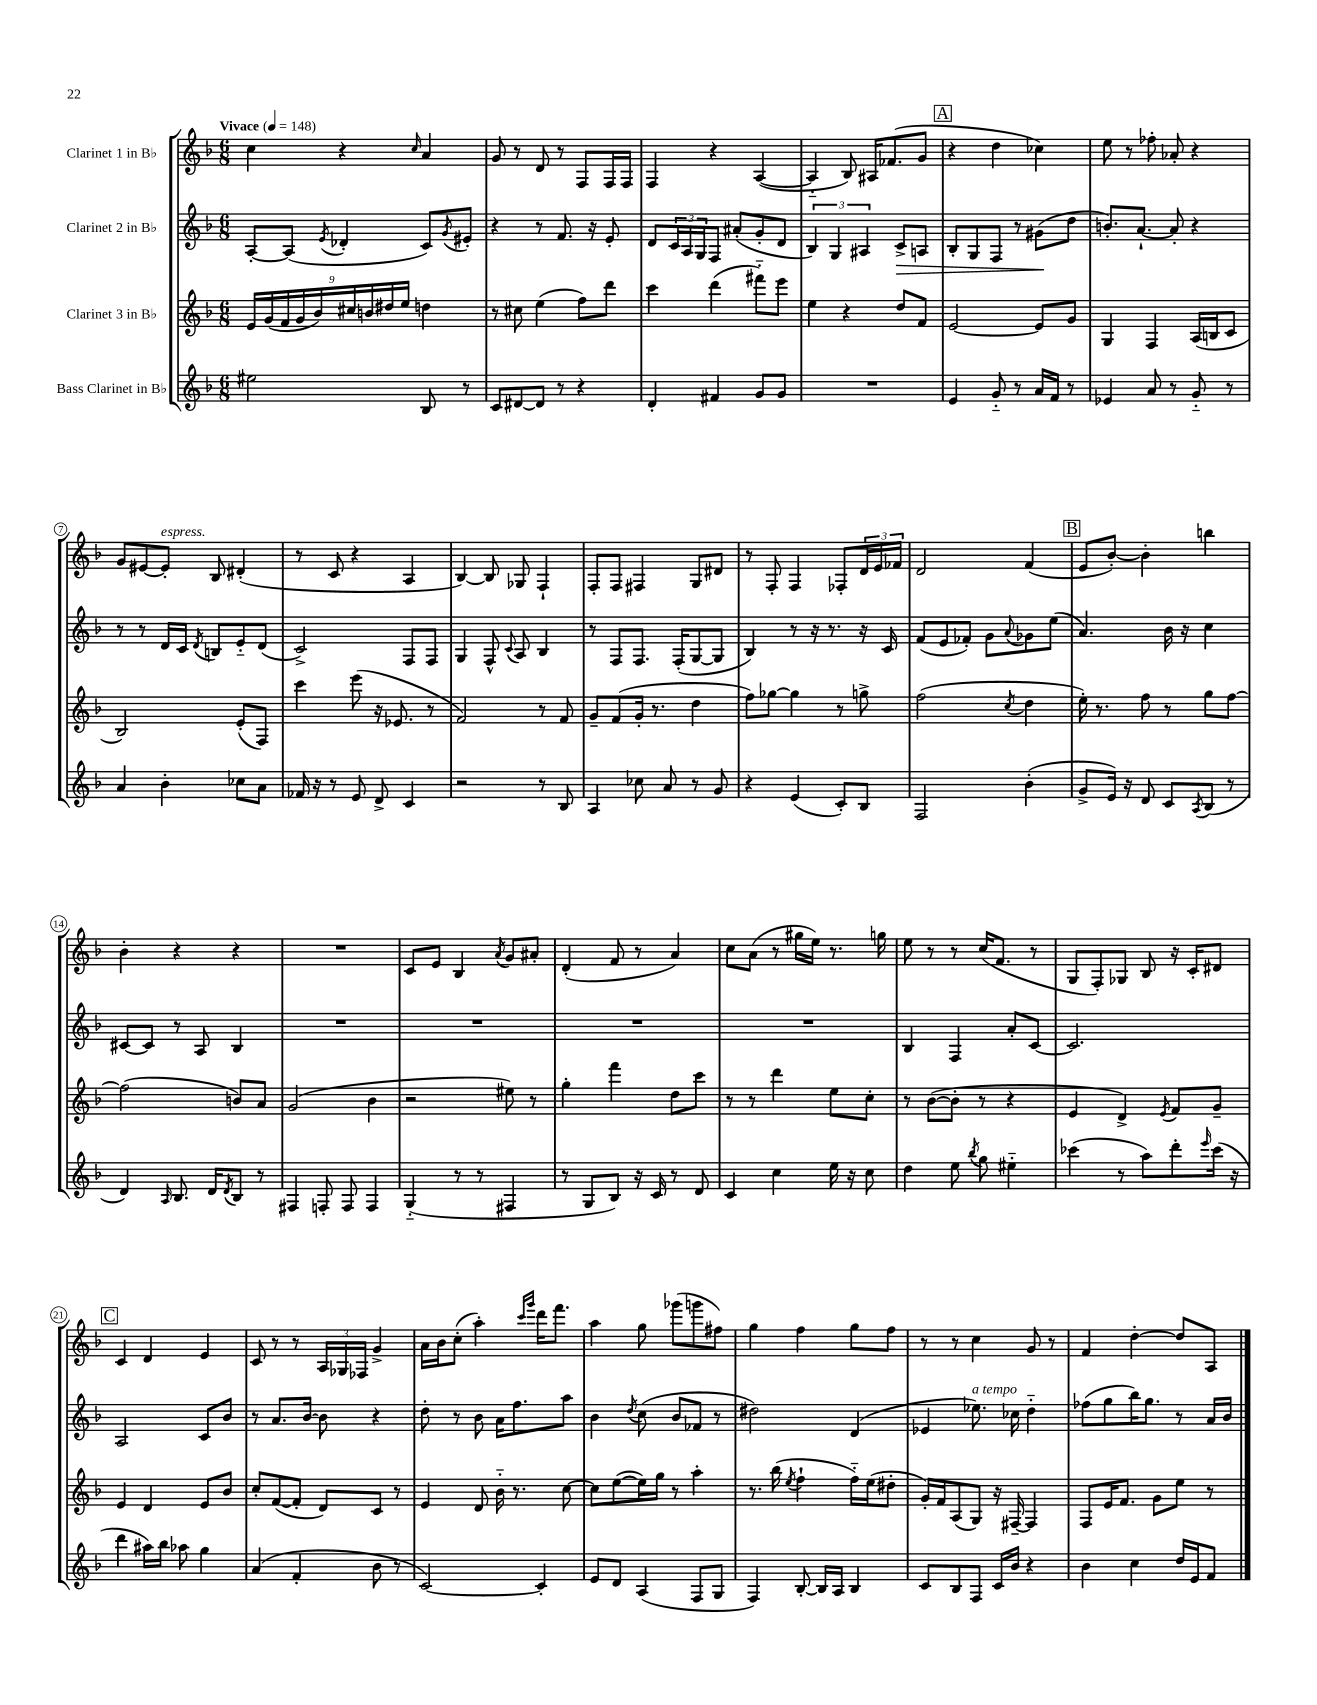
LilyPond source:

<<
\new StaffGroup <<
\new Staff = "s0" \with { instrumentName = "Clarinet 1 in Bb" } {
    \clef treble \key f \major \numericTimeSignature \time 6/8 \tempo "Vivace" 4 = 148
    c''4 r4 \grace { c''16 } a'4 |
    g'8 r8 d'8 r8 f8 f16 f16 |
    f4 r4 a4~( |
    a4-_ bes8) ais16 fes'8.( g'8 |
    \mark \markup { \box "A" } r4 d''4 ces''4) |
    e''8 r8 fes''8-. aes'8-. r4 |
    g'8 eis'8~ eis'8-.^\markup { \italic "espress." } bes8 dis'4-.( |
    r8 c'8 r4 a4 |
    bes4~) bes8 ges8 f4-! |
    f8-. f8 fis4 g8 dis'8 |
    r8 f8-. f4 fes8-. \tuplet 3/2 { d'16 e'16 fes'16 } |
    d'2 f'4( |
    \mark \markup { \box "B" } e'8 bes'8~-.) bes'4-. b''4 |
    bes'4-. r4 r4 |
    R2. |
    c'8 e'8 bes4 \acciaccatura { a'8 } g'8 ais'8-. |
    d'4-.( f'8 r8 a'4) |
    c''8 a'8( r8 gis''16 e''16) r8. g''16 |
    e''8 r8 r8 c''16( f'8. r8 |
    g8 f8-.) ges8 bes8 r16 c'16-. dis'8 |
    \mark \markup { \box "C" } c'4 d'4 e'4 |
    c'8 r8 r8 \tuplet 3/2 { a16 ges16 fes16 } g'4-> |
    a'16 bes'16 c''8-.( a''4-.) \grace { c'''16 g'''16 } d'''16 f'''8. |
    a''4 g''8 ges'''8( g'''8 fis''8) |
    g''4 f''4 g''8 f''8 |
    r8 r8 c''4 g'8 r8 |
    f'4 d''4~-. d''8 a8 \bar "|." |
}
\new Staff = "s1" \with { instrumentName = "Clarinet 2 in Bb" } {
    \clef treble \key f \major \numericTimeSignature \time 6/8
    a8~-. a8( \acciaccatura { e'8 } des'4-. c'8) \acciaccatura { g'8 } eis'8-. |
    r4 r8 f'8. r16 e'8-. |
    d'8 \tuplet 3/2 { c'16 a16 g16 } f8 ais'8-.( g'8-. d'8 |
    \tuplet 3/2 { bes4) g4 ais4 } c'8->\> a8 |
    \mark \markup { \box "A" } bes8-. g8 f8 r8 gis'8\!( d''8 |
    b'8.-.) a'8.~-! a'8-. r4 |
    r8 r8 d'16 c'16 \acciaccatura { d'8 } b8 e'8-_ d'8( |
    c'2->) f8 f8 |
    g4 f8-^ \appoggiatura { c'8 } a8 bes4 |
    r8 f8 f8. f16-.( g8~ g8 |
    bes4) r8 r16 r8. r16 c'16 |
    f'8( e'8 fes'8-.) g'8 \appoggiatura { a'8 } ges'8 e''8( |
    \mark \markup { \box "B" } a'4.) bes'16 r16 c''4 |
    cis'8~ cis'8 r8 a8 bes4 |
    R2. |
    R2. |
    R2. |
    R2. |
    bes4 f4 a'8-. c'8~ |
    c'2. |
    \mark \markup { \box "C" } a2 c'8 bes'8 |
    r8 a'8. bes'16~ bes'8 r4 |
    d''8-. r8 bes'8 a'16 f''8. a''8 |
    bes'4 \acciaccatura { d''8 } c''8( bes'8 fes'8 r8 |
    dis''2) d'4( |
    ees'4 ees''8.^\markup { \italic "a tempo" }) ces''16 d''4-_ |
    fes''8( g''8 bes''16) g''8. r8 a'16 bes'16 \bar "|." |
}
\new Staff = "s2" \with { instrumentName = "Clarinet 3 in Bb" } {
    \clef treble \key f \major \numericTimeSignature \time 6/8
    \tuplet 9/8 { e'16 g'16( f'16 g'16 bes'16) cis''16 b'16 dis''16 e''16 } d''4 |
    r8 cis''8 e''4( f''8) d'''8 |
    c'''4 d'''4( fis'''8-_) e'''8 |
    e''4 r4 d''8 f'8 |
    \mark \markup { \box "A" } e'2~ e'8 g'8 |
    g4 f4 a16( b16 c'8 |
    bes2) e'8-.( f8) |
    c'''4 e'''8( r16 ees'8. r8 |
    f'2) r8 f'8 |
    g'8-- f'8( g'16-. r8. d''4 |
    f''8) ges''8~ ges''4 r8 g''8-> |
    f''2( \acciaccatura { c''8 } d''4 |
    \mark \markup { \box "B" } e''16-.) r8. f''8 r8 g''8 f''8~ |
    f''2( b'8) a'8 |
    g'2( bes'4 |
    r2 eis''8) r8 |
    g''4-. f'''4 d''8 c'''8 |
    r8 r8 d'''4 e''8 c''8-. |
    r8 bes'8~( bes'8-. r8 r4 |
    e'4 d'4->) \acciaccatura { e'8 } f'8 g'8-- |
    \mark \markup { \box "C" } e'4 d'4 e'8 bes'8 |
    c''8-. f'8~( f'8-. d'8) c'8 r8 |
    e'4 d'8 bes'16-_ r8. c''8~ |
    c''8 e''8~( e''16) g''16 r8 a''4-. |
    r8. bes''16( \acciaccatura { e''8 } f''4-! f''16-_) e''16( dis''8-. |
    g'16-.) f'16 a8( g8) r16 fis16~-- fis4 |
    f8 e'16 f'8. g'8 e''8 r8 \bar "|." |
}
\new Staff = "s3" \with { instrumentName = "Bass Clarinet in Bb" } {
    \clef treble \key f \major \numericTimeSignature \time 6/8
    eis''2 bes8 r8 |
    c'8 dis'8~ dis'8 r8 r4 |
    d'4-. fis'4 g'8 g'8 |
    R2. |
    \mark \markup { \box "A" } e'4 g'8-_ r8 a'16 f'16 r8 |
    ees'4 a'8 r8 g'8-_ r8 |
    a'4 bes'4-. ces''8 a'8 |
    fes'16 r16 r8 e'8 d'8-> c'4 |
    r2 r8 bes8 |
    a4 ces''8 a'8 r8 g'8 |
    r4 e'4( c'8-.) bes8 |
    f2 bes'4-.( |
    \mark \markup { \box "B" } g'8-> e'16) r16 d'8 c'8 \acciaccatura { a8 } bes8( r8 |
    d'4) \grace { a16 } bes8. d'16 \acciaccatura { d'8 } bes8 r8 |
    fis4 f8-. f8 f4 |
    g4-_( r8 r8 fis4 |
    r8 g8 bes8) r16 c'16 r8 d'8 |
    c'4 c''4 e''16 r16 c''8 |
    d''4 e''8 \acciaccatura { bes''8 } g''8 eis''4-_ |
    ces'''4( r8 a''8) d'''8-. \grace { e'''16 } ces'''16( r16 |
    \mark \markup { \box "C" } d'''4 ais''16) bes''16 aes''8 g''4 |
    a'4( f'4-. bes'8 r8 |
    c'2~) c'4-. |
    e'8 d'8 a4( f8 g8 |
    f4) bes8~-. bes16 a16 bes4 |
    c'8 bes8 f8 c'16 bes'16 r4 |
    bes'4 c''4 d''16 e'16 f'8 \bar "|." |
}
>>
>>
\layout { \context { \Score \override BarNumber.stencil = #(make-stencil-circler 0.1 0.3 ly:text-interface::print) } }
